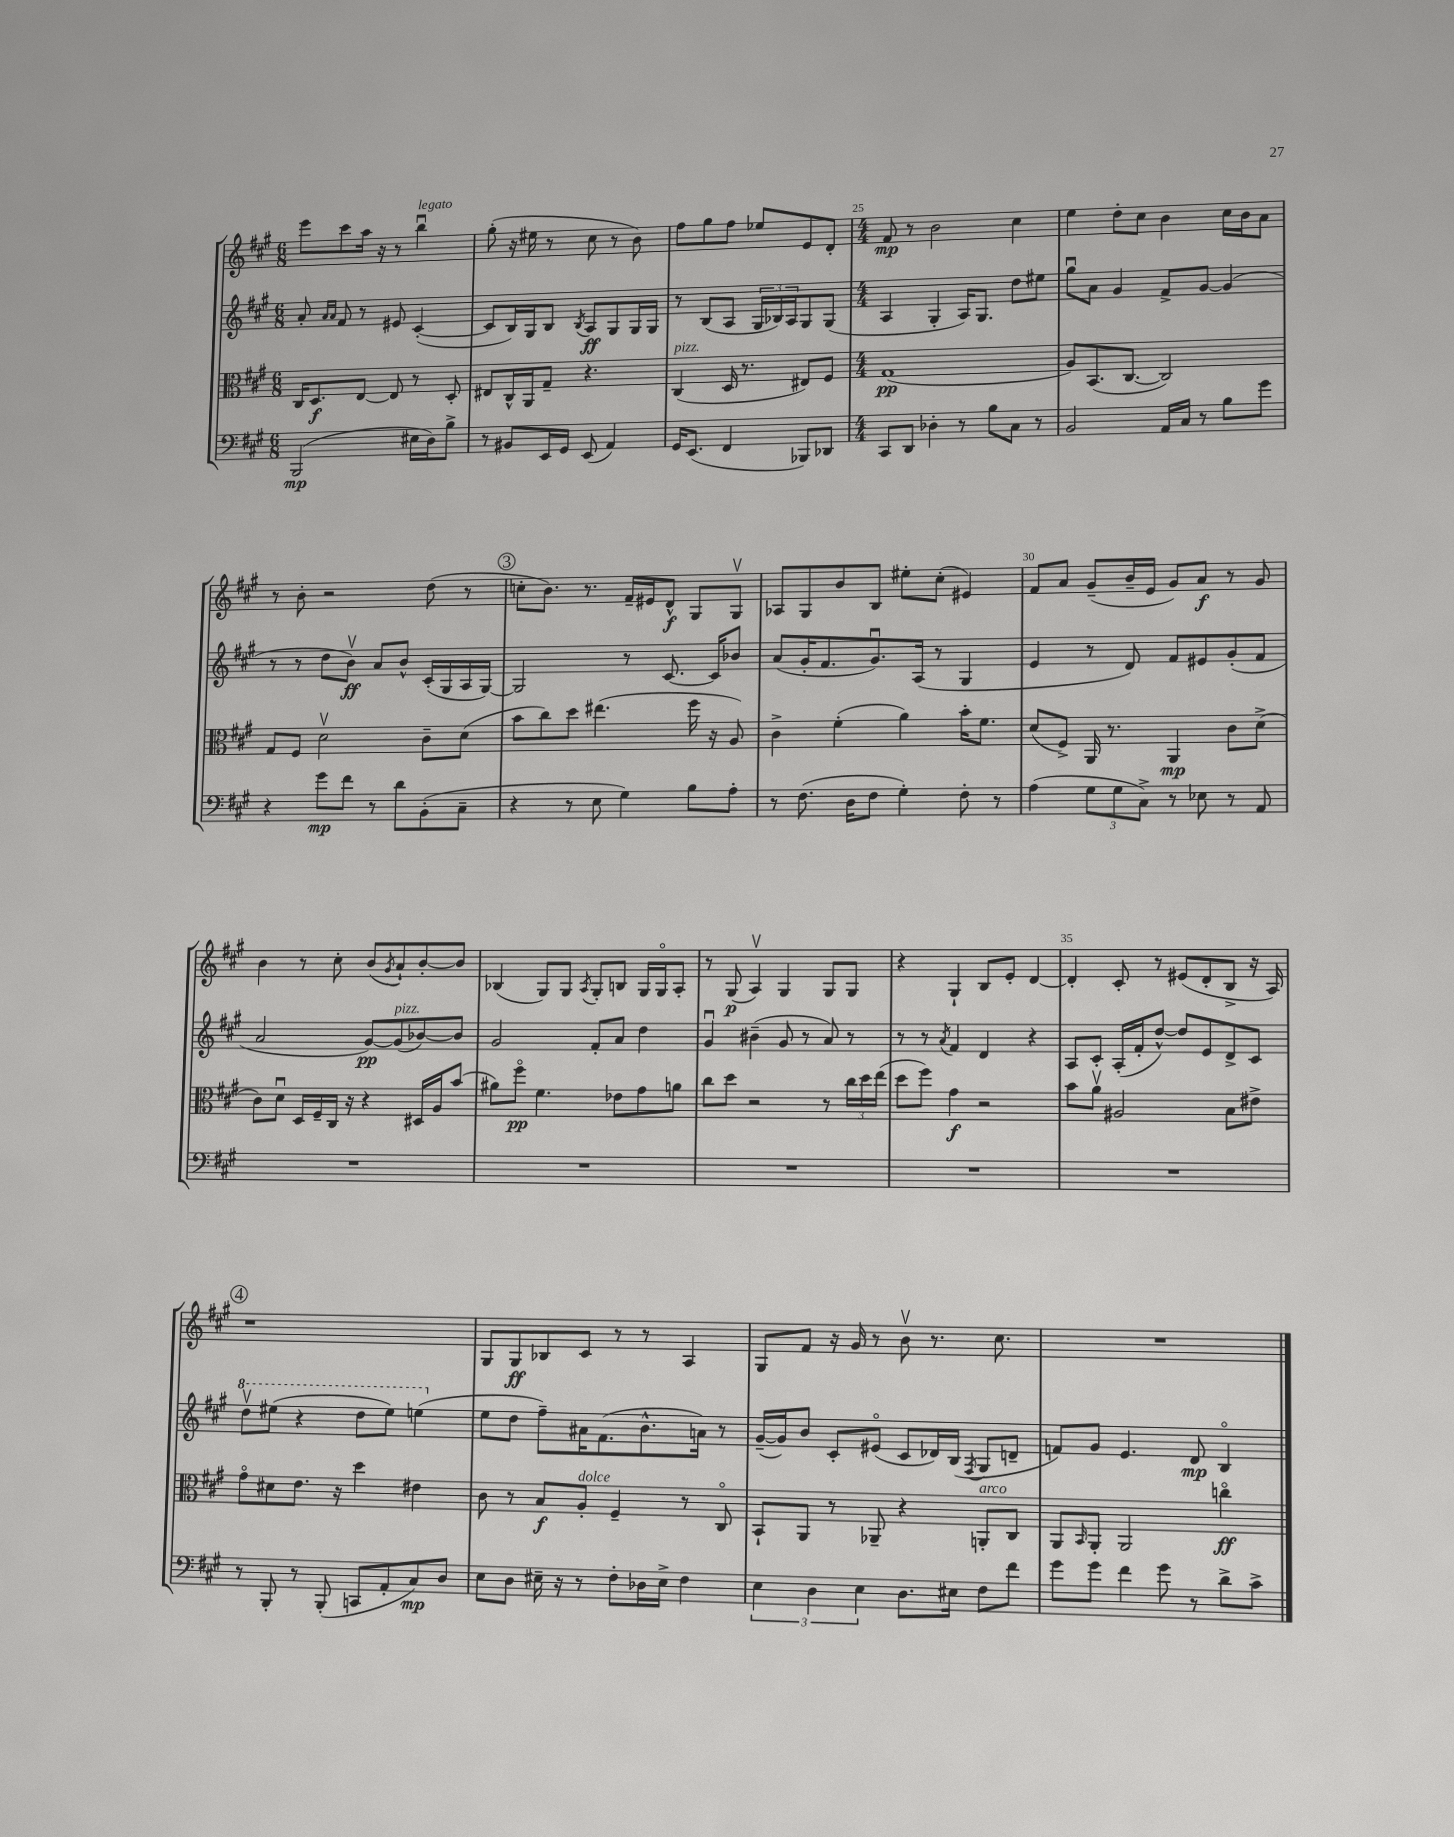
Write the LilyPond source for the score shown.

<<
\new StaffGroup <<
\new Staff = "s0" {
    \clef treble \key a \major \numericTimeSignature \time 6/8
    e'''8 cis'''8 a''16 r16 r8 b''4\downbow^\markup { \italic "legato" } |
    gis''8-.( r16 eis''16 r8 cis''8 r8 b'8) |
    fis''8 gis''8 fis''8 ees''8 e'8 d'8-. |
    \numericTimeSignature \time 4/4 fis'8\mp r8 b'2 cis''4 |
    e''4 d''8-. cis''8 b'4 cis''16 b'16 a'8 |
    r8 b'8-. r2 d''8( r8 |
    \mark \markup { \circle "3" } c''8-. b'8.) r8. fis'16-- eis'16 d'8-^\f gis8 gis8\upbow |
    aes8 gis8 b'8 b8 eis''8-. cis''8-.( eis'4) |
    fis'8 a'8 gis'8--( b'16-- e'16 gis'8) a'8\f r8 gis'8 |
    b'4 r8 cis''8-. b'8( \acciaccatura { gis'8 } a'8-!) b'8~-. b'8 |
    bes4( gis8) gis8 \acciaccatura { a8 } gis8-. b8 gis16 gis16\flageolet a8-. |
    r8 gis8\p( a4\upbow) gis4 gis8 gis8 |
    r4 gis4-! b8 e'8-. d'4~ |
    d'4-. cis'8-. r8 eis'8( d'8-. b8-> r16 a16) |
    \mark \markup { \circle "4" } r1 |
    gis8 gis8\ff bes8 cis'8 r8 r8 a4 |
    gis8 fis'8 r16 gis'16 r8 b'8\upbow r8. cis''8. |
    R1 \bar "|." |
}
\new Staff = "s1" {
    \clef treble \key a \major \numericTimeSignature \time 6/8
    a'8-. \grace { a'16 a'16 } fis'8 r8 eis'8 cis'4~-.( |
    cis'8 b16) gis16 b8 \acciaccatura { b8 } a8\ff gis8 gis16 gis16 |
    r8 b8( a8 \tuplet 3/2 { gis16 bes16) a16 } gis8 gis8( |
    \numericTimeSignature \time 4/4 a4 gis4-. a16) gis8. d''8 eis''8 |
    gis''8\downbow a'8 gis'4 fis'8-> gis'8~ gis'4( |
    r8 r8 d''8 b'8\upbow\ff) a'8 b'8-^ cis'16-.( gis16 a16 gis16~) |
    \mark \markup { \circle "3" } gis2 r8 cis'8.~ cis'16 bes'8 |
    a'8( gis'16-. fis'8. gis'8.\downbow) a16( r8 gis4 |
    e'4 r8 d'8) fis'8 eis'8 gis'8-.( fis'8 |
    a'2 gis'8~\pp) gis'8^\markup { \italic "pizz." }( bes'8~) bes'8 |
    gis'2 fis'8-. a'8 d''4 |
    gis'4\downbow bis'4--( gis'8 r8 a'8) r8 |
    r8 r8 \acciaccatura { a'8 } fis'4 d'4 r4 |
    a8 cis'8-. a16-.( fis'16-. d''8~-^) d''8 e'8 d'8-> cis'8 |
    \mark \markup { \circle "4" } \ottava #1 d'''8\upbow eis'''8( r4 d'''8 eis'''8) e'''4( \ottava #0 |
    e''8 d''8 fis''8--) ais'16 fis'8.( b'8.-^ a'16) r8 |
    gis'16~--( gis'16) b'8 cis'8-. eis'8\flageolet( cis'8 des'16) b16( \acciaccatura { fis8 } gis8 d'8-- |
    f'8) gis'8 e'4. d'8\mp b4\flageolet \bar "|." |
}
\new Staff = "s2" {
    \clef alto \key a \major \numericTimeSignature \time 6/8
    cis16 d8.\f e8~ e8 r8 d8-. |
    eis8 cis16-^ a,16 gis8-- r4. |
    cis4^\markup { \italic "pizz." }( d16 r8. eis8) fis8 |
    \numericTimeSignature \time 4/4 gis1\pp( |
    a8) b,8.( cis8.~ cis2) |
    gis8 fis8 d'2\upbow cis'8-- d'8( |
    \mark \markup { \circle "3" } b'8 cis''8) d''8 eis''4.( fis''16 r16 a8) |
    cis'4-> fis'4-.( a'4) b'16-. fis'8. |
    d'8( fis8->) a,16 r8. a,4\mp cis'8 d'8->( |
    cis'8) d'8\downbow d16 fis16-- cis16 r16 r4 dis16 a16 b'8( |
    ais'8) fis''8\flageolet\pp fis'4. ees'8 gis'8 a'8 |
    cis''8 d''8 r2 r8 \tuplet 3/2 { cis''16 d''16 e''16( } |
    d''8 fis''8) gis'4\f r2 |
    b'8 a'8\upbow ais2 b8 eis'8-> |
    \mark \markup { \circle "4" } gis'8\flageolet dis'8 e'8. r16 d''4 eis'4 |
    cis'8 r8 b8\f a8-.^\markup { \italic "dolce" } fis4-- r8 cis8\flageolet |
    b,8-! a,8 r8 aes,8-- r4 a,8-.^\markup { \italic "arco" } cis8 |
    a,8 \grace { b,16 } a,8-. a,2 c''4\flageolet\ff \bar "|." |
}
\new Staff = "s3" {
    \clef bass \key a \major \numericTimeSignature \time 6/8
    b,,2\mp( eis16 d16) b8-> |
    r8 bis,8 e,16 gis,16 e,8( a,4) |
    gis,16 e,8.( fis,4 bes,,8) des,8 |
    \numericTimeSignature \time 4/4 cis,8 d,8 des4-. r8 b8 cis8 r8 |
    b,2 a,16 cis16 r8 b8 gis'8 |
    r4 gis'8\mp fis'8 r8 d'8 b,8-.( cis8-- |
    \mark \markup { \circle "3" } r4 r8 e8 gis4) b8 a8-. |
    r8 fis8.( d16 fis8 gis4-.) fis8-. r8 |
    a4( \tuplet 3/2 { gis8 gis8 cis8->) } r8 ees8 r8 a,8 |
    R1 |
    R1 |
    R1 |
    R1 |
    R1 |
    \mark \markup { \circle "4" } r8 b,,8-. r8 b,,8-.( c,8 a,8-. cis8\mp) d8 |
    e8 d8 eis16-- r16 r8 fis8-. des16 eis16-> fis4 |
    \tuplet 3/2 { e4 d4 e4 } d8. eis16 fis8 fis'8 |
    gis'8 gis'8 fis'4 gis'8 r8 d'8-> cis'8-> \bar "|." |
}
>>
>>
\layout { \context { \Score currentBarNumber = #22 \override BarNumber.break-visibility = ##(#f #t #t) barNumberVisibility = #(every-nth-bar-number-visible 5) } }
